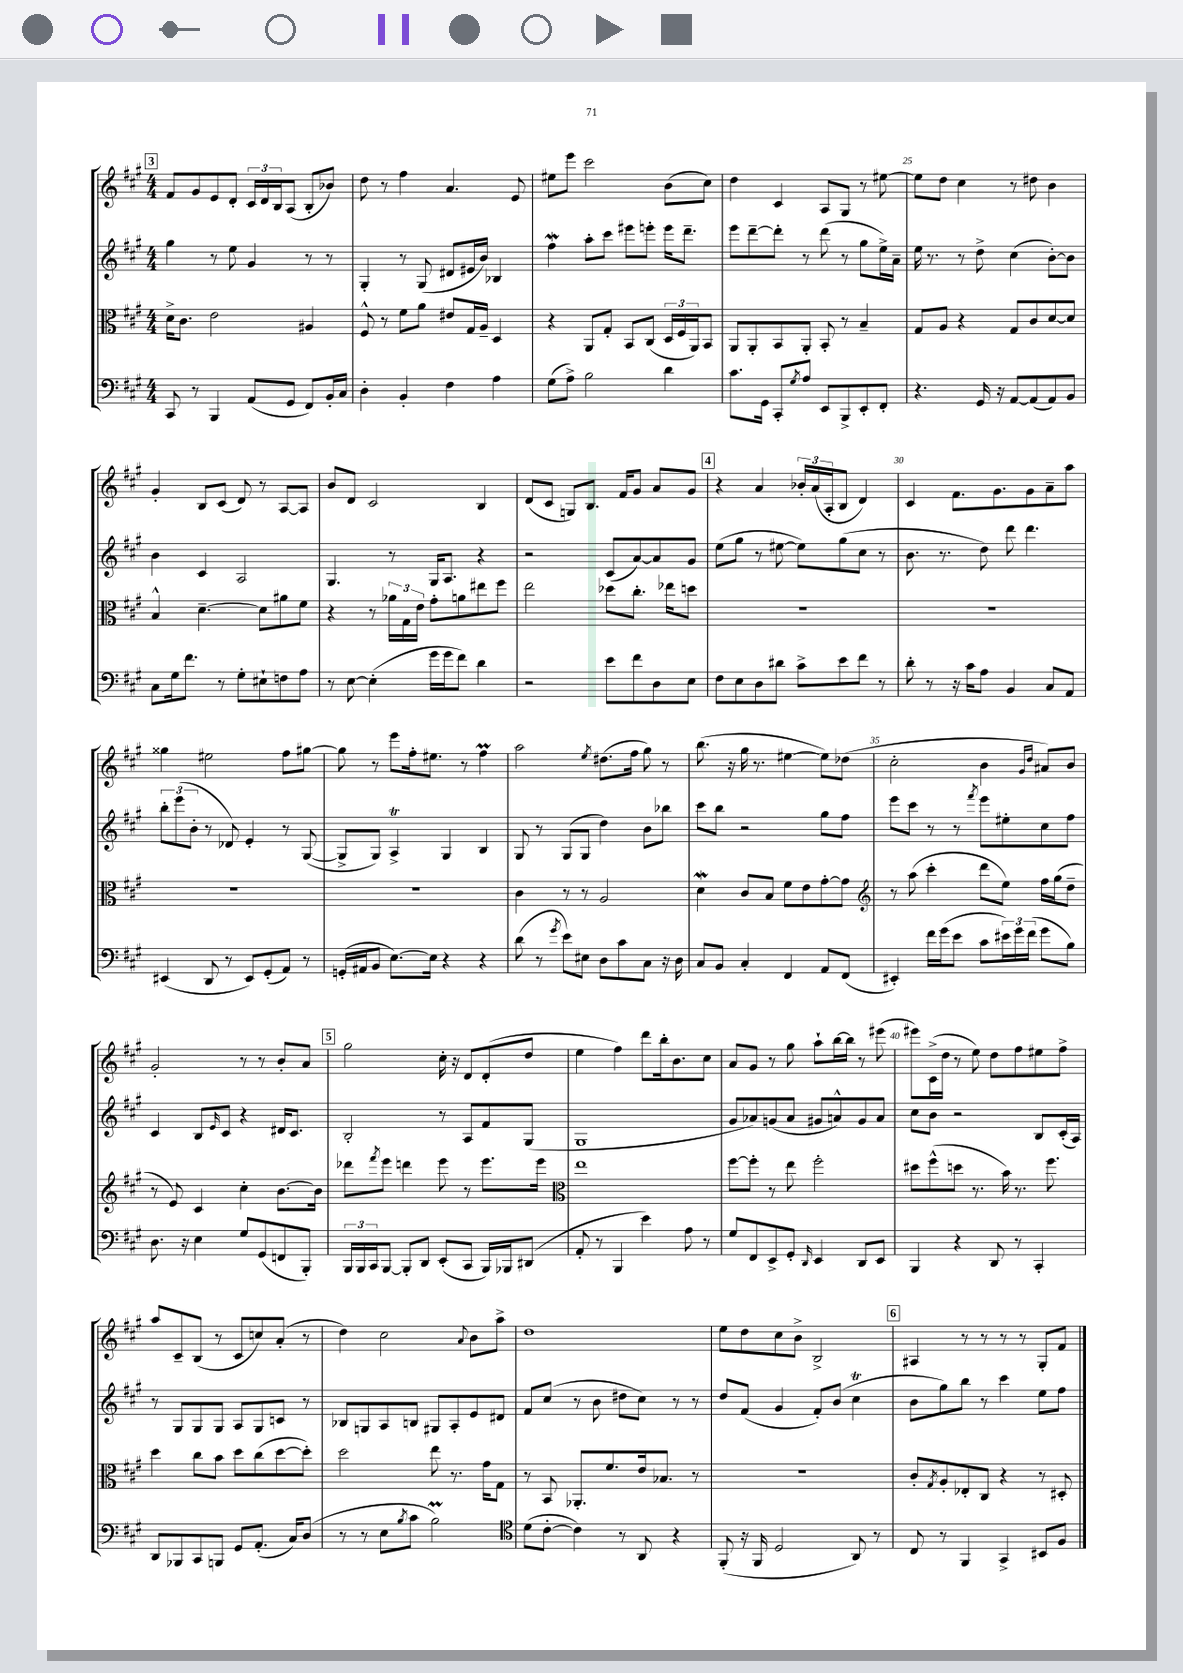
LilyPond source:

<<
\new StaffGroup <<
\new Staff = "s0" {
    \clef treble \key a \major \numericTimeSignature \time 4/4
    \mark \markup { \box "3" } fis'8 gis'8 e'8 d'8-. \tuplet 3/2 { cis'16 d'16 b16 } a8( b8-. bes'8) |
    d''8 r8 fis''4 a'4. e'8 |
    eis''8 e'''8 cis'''2 b'8( cis''8) |
    d''4 cis'4 a8 gis8 r8 eis''8~ |
    eis''8 d''8 cis''4 r8 dis''8 b'4 |
    gis'4-. b8 cis'8( d'8) r8 a8~ a8 |
    b'8 d'8 cis'2 b4 |
    d'8( cis'8 g8) b8. fis'16 gis'8 a'8 gis'8 |
    \mark \markup { \box "4" } r4 a'4 \tuplet 3/2 { bes'16-. a'16( a16-. } b8 d'4) |
    cis'4 fis'8. gis'8. gis'8 a'8-- a''8 |
    gisis''4 eis''2 fis''8 gis''8~ |
    gis''8 r8 e'''8 fis''16-. eis''8. r8 fis''4\prall |
    a''2 \acciaccatura { e''8 } dis''8.( fis''16 gis''8) r8 |
    b''8.( r16 gis''16 r8. eis''4~ eis''8) des''8( |
    cis''2-. b'4 \grace { gis'16 d''16 } ais'8) b'8 |
    gis'2-. r8 r8 b'8-. a'8 |
    \mark \markup { \box "5" } gis''2 cis''16-. r16 d'8 d'8-.( d''8 |
    e''4 fis''4) d'''8 b''16-. b'8. cis''8 |
    a'8 gis'8 r8 gis''8 a''8-! b''16~ b''16 r8 eis'''8( |
    eis'''8) cis'16->( d''16 r8 e''8) d''8 fis''8 eis''8 fis''8-> |
    a''8 cis'8-- b8( r8 cis'8 c''8) a'8-.( r8 |
    d''4) cis''2 \appoggiatura { a'8 } b'8 a''8-> |
    d''1 |
    e''8 d''8 cis''8 b'8-> b2-> |
    \mark \markup { \box "6" } ais4 r8 r8 r8 r8 gis8-. fis'8 \bar "|." |
}
\new Staff = "s1" {
    \clef treble \key a \major \numericTimeSignature \time 4/4
    \mark \markup { \box "3" } gis''4 r8 e''8 gis'4 r8 r8 |
    gis4-. r8 gis8( dis'8 eis'16 b'16) bes4 |
    fis''4\mordent a''8-. cis'''8 eis'''8 e'''8-. e'''16 d'''8.-- |
    e'''8 d'''8~-- d'''8-. r8 d'''8( r8 gis''8 e''16->) a'16-- |
    e''16 r8. r8 d''8-> cis''4( b'8~-.) b'8 |
    b'4 cis'4 a2 |
    gis4. r8 gis16 a8. r4 |
    r2 cis'8( a'8~) a'8 gis'8 |
    \mark \markup { \box "4" } e''8( gis''8 r8 eis''8~ eis''8) gis''8( cis''8 r8 |
    b'8. r8. d''8) d'''8 d'''4. |
    \tuplet 3/2 { b''8-. e'''8( b'8-. } r8 des'8) e'4-. r8 gis8~( |
    gis8-> gis8) a4->\trill gis4 b4 |
    gis8 r8 gis8( gis8 d''4) b'8 bes''8 |
    cis'''8 b''8 r2 gis''8 fis''8 |
    e'''8 cis'''8 r8 r8 \acciaccatura { fis'''8 } e'''8 eis''8-. cis''8 fis''8 |
    cis'4 b8 \grace { e'16 } cis'8 r4 dis'16 cis'8. |
    \mark \markup { \box "5" } b2-. r8 a8 fis'8 gis8( |
    gis1 |
    gis'8 aes'8) g'8( aes'8 gis'8 a'8-^) gis'8 a'8 |
    cis''8 b'8 r2 b8 cis'16-.( a16) |
    r8 gis8 gis8 gis8 a8 gis8 c'8 r8 |
    bes8 g8 a8 b8 gis8 a8-. e'8 dis'8 |
    fis'8 cis''8( r8 b'8 dis''8 cis''8) r8 r8 |
    d''8 fis'8( gis'4 fis'8-.) b'8( cis''4\trill |
    \mark \markup { \box "6" } b'8 gis''8) b''8 r8 cis'''4 e''8 fis''8 \bar "|." |
}
\new Staff = "s2" {
    \clef alto \key a \major \numericTimeSignature \time 4/4
    \mark \markup { \box "3" } d'16-> cis'8. e'2 ais4 |
    fis8-^ r8 fis'8 a'8 eis'8 gis16 a16-- d4 |
    r4 a,8 gis8-. b,8 cis8( \tuplet 3/2 { d16 fis16 a,16) } b,8 |
    a,8 a,8-. b,8 a,8-. b,8-. r8 b4-- |
    gis8 a8 r4 gis8 cis'8 d'8~ d'8 |
    b4-^ d'4.~-- d'8 ais'8 fis'8 |
    r4 r8 \tuplet 3/2 { aes'16 gis16 e'16 } gis'8-. a'8 eis''8 fis''8 |
    e''2 des''8 cis''8.-. ees''16 d''8 |
    \mark \markup { \box "4" } R1 |
    R1 |
    R1 |
    R1 |
    cis'4 r8 r8 a2 |
    d'4\mordent cis'8 b8 fis'8 e'8 gis'8~-. gis'8 |
    \clef treble r8 a''8( cis'''4-. d'''8 e''8) fis''16 gis''16( d''8-- |
    r8 e'8) cis'4 cis''4-. b'8.~ b'16 |
    \mark \markup { \box "5" } des'''8 \acciaccatura { fis'''8 } e'''8 d'''4 e'''8 r8 e'''8. e'''16 |
    \clef alto e''1 |
    fis''8~ fis''8-. r8 e''8 fis''2-. |
    dis''8 fis''8-^( d''8 r8. b'16) r8. fis''8. |
    d''4 cis''8 b'8 d''8 cis''8( d''8~ d''8-.) |
    d''2 e''8 r8. gis'16 gis8 |
    r8 b,8 aes,8.-. fis'8. e'16 bes8. r8 |
    R1 |
    \mark \markup { \box "6" } cis'8-. \acciaccatura { gis8 } a8-. ees8-. cis8 r4 r8 dis8-. \bar "|." |
}
\new Staff = "s3" {
    \clef bass \key a \major \numericTimeSignature \time 4/4
    \mark \markup { \box "3" } cis,8 r8 b,,4 a,8( gis,8 fis,8) b,16-. cis16 |
    d4-. b,4-. fis4 a4 |
    gis8( a8->) b2 d'4 |
    cis'8. gis,16 cis,8-. \acciaccatura { gis8 } a8 e,8 b,,8-> e,8-. fis,8-. |
    r4. gis,16 r16 a,8~ a,8( a,8) b,8 |
    cis8 gis16 fis'8. r8 gis8-. eis8-! f8 a8 |
    r8 e8~ e4-.( gis'16 gis'16 fis'8) d'4 |
    r2 e'8 fis'8 d8 e8 |
    \mark \markup { \box "4" } fis8 e8 d8 dis'8 cis'8-> e'8 fis'8 r8 |
    d'8-. r8 r16 cis'16 a8 b,4 cis8 a,8 |
    eis,4( d,8 r8 eis,8) gis,8-.( a,8) r8 |
    g,16-.( ais,16 b,8 e8.~) e16 r4 r4 |
    d'8( r8 \acciaccatura { gis'8 } e'8) eis8 d8 cis'8 cis8 r16 d16 |
    cis8 b,8 cis4-. fis,4 a,8 fis,8( |
    eis,4-.) fis'16 gis'16( e'8 cis'8 \tuplet 3/2 { eis'16) gis'16 fis'16( } gis'8 b8) |
    d8. r16 e4 gis8 gis,8( f,8 b,,8-.) |
    \mark \markup { \box "5" } \tuplet 3/2 { b,,16 b,,16 cis,16 } b,,8~ b,,8-. d,8 e,8-.( cis,8 b,,16) bes,,16 dis,8( |
    a,8-. r8 b,,4 e'4) a8 r8 |
    gis8 fis,8 e,8-> gis,8-. \grace { d,16 } e,4 d,8 e,8 |
    b,,4 r4 d,8 r8 cis,4-. |
    d,8 bes,,8 cis,8 b,,8 gis,8 a,8.-.( cis16) d8( |
    r8 r8 e8 \acciaccatura { b8 } cis'8 b2\prall) |
    \clef tenor d'8( cis'8~-. cis'4) r8 a,8 r4 |
    fis,8-.( r16 fis,16 d2 a,8) r8 |
    \mark \markup { \box "6" } cis8 r8 fis,4 gis,4-> bis,8 fis8 \bar "|." |
}
>>
>>
\layout { \context { \Score currentBarNumber = #21 \override BarNumber.break-visibility = ##(#f #t #t) barNumberVisibility = #(every-nth-bar-number-visible 5) } }
